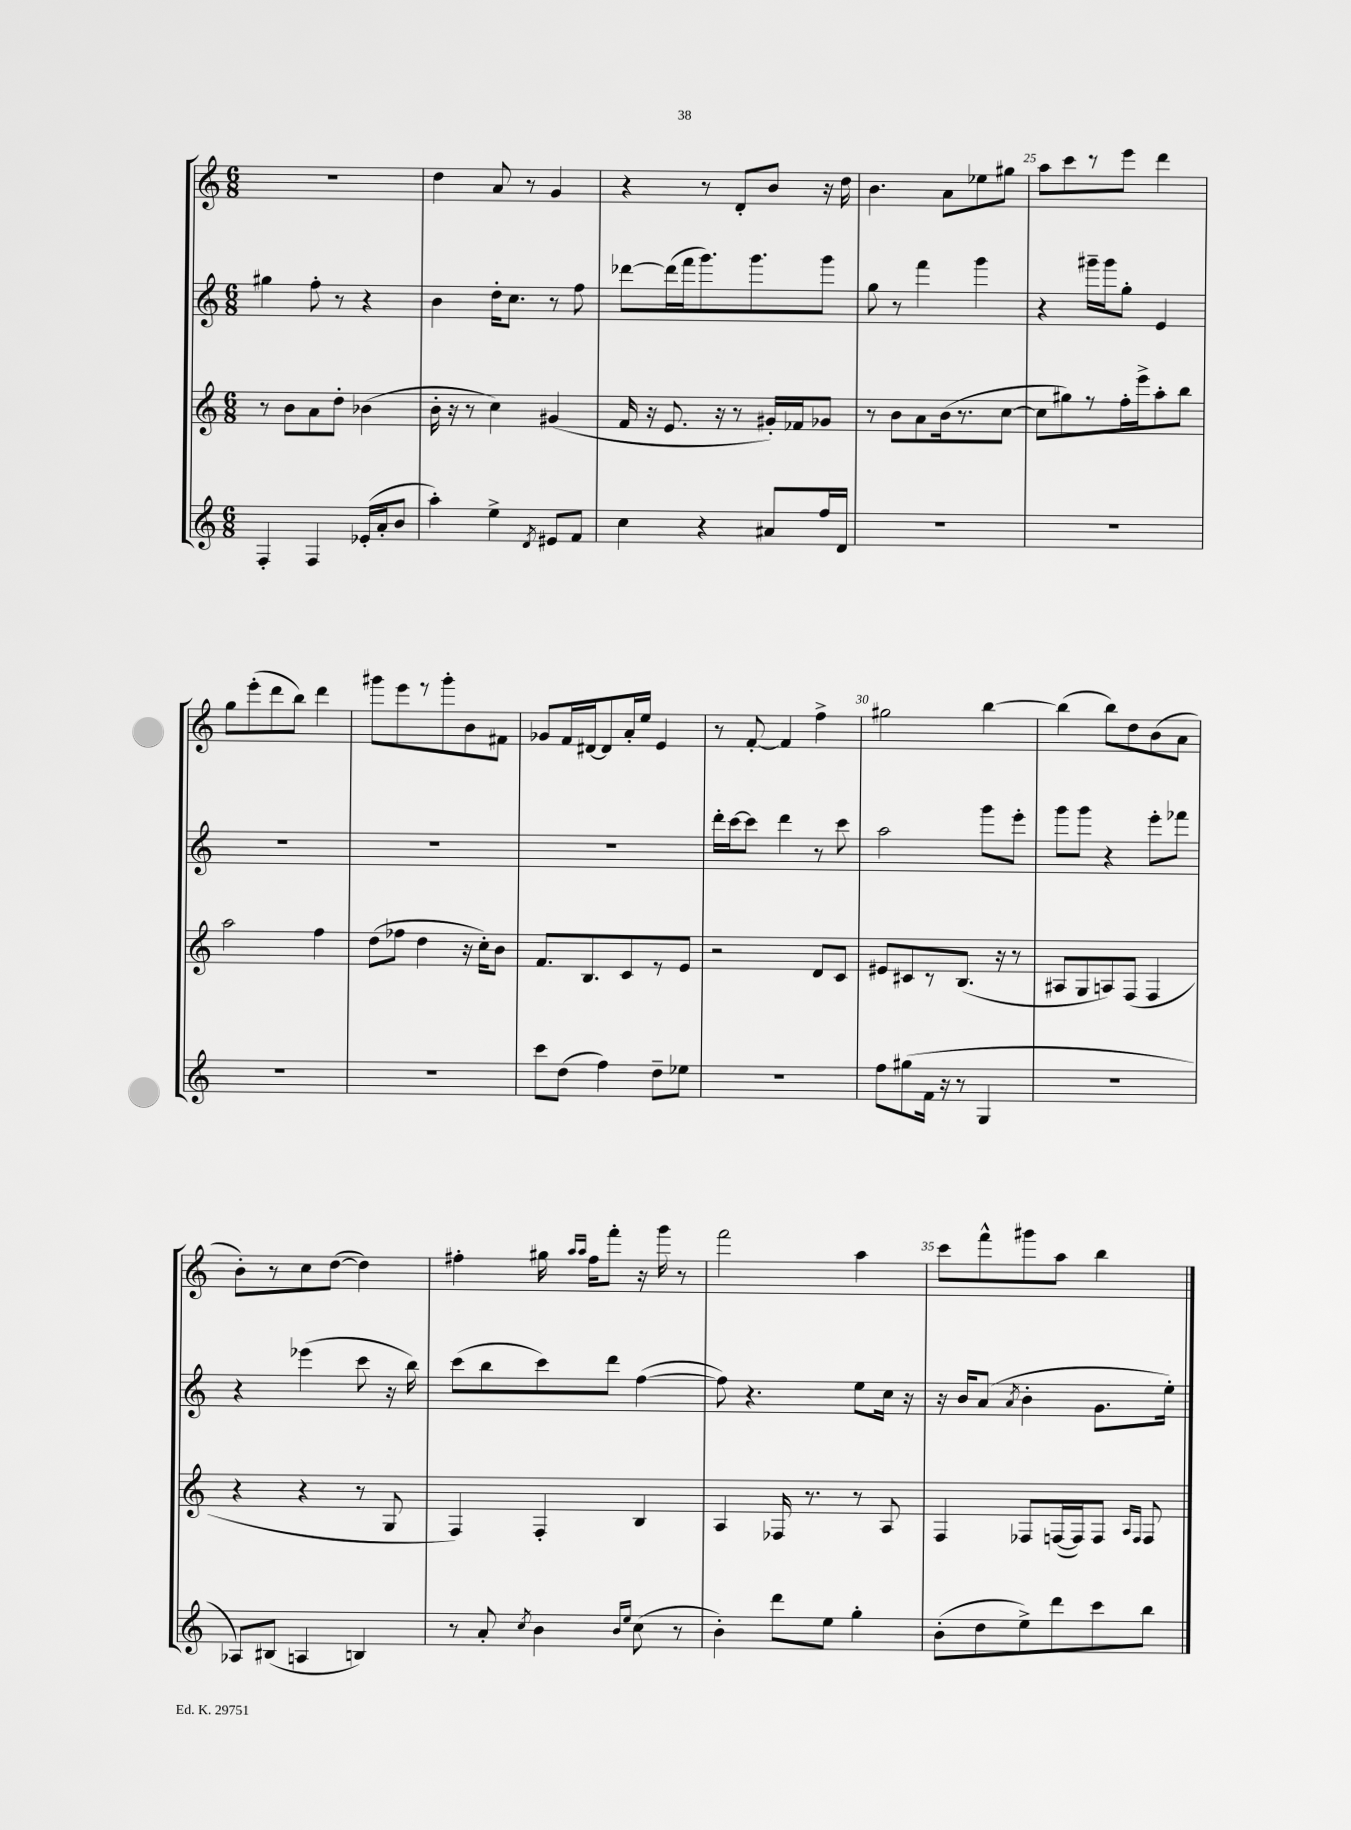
<<
\new StaffGroup <<
\new Staff = "s0" {
    \clef treble \key c \major \numericTimeSignature \time 6/8
    \autoBeamOff R2. |
    d''4 a'8 r8 g'4 |
    r4 r8 d'8[-. b'8] r16 d''16 |
    b'4. a'8[ ees''8 gis''8] |
    a''8[ c'''8 r8 e'''8] d'''4 |
    g''8[ e'''8-.( d'''8 b''8]) d'''4 |
    gis'''8[ e'''8 r8 gis'''8-. b'8 fis'8] |
    ges'8[ f'16 dis'16~ dis'8 a'16-. e''16] e'4 |
    r8 f'8~-. f'4 f''4-> |
    gis''2 b''4~ |
    b''4( b''8[) d''8 b'8( a'8] |
    b'8[-.) r8 c''8 d''8]~( d''4) |
    fis''4-. gis''16 \grace { a''16[ a''16] } fis''16[ f'''8]-. r16 g'''16 r8 |
    f'''2 a''4 |
    c'''8[ f'''8-^ gis'''8 a''8] b''4 \bar "|." |
}
\new Staff = "s1" {
    \clef treble \key c \major \numericTimeSignature \time 6/8
    \autoBeamOff gis''4 f''8-. r8 r4 |
    b'4 d''16[-. c''8.] r8 f''8 |
    des'''8[~ des'''16( f'''16 g'''8.) g'''8. g'''8] |
    g''8 r8 f'''4 g'''4 |
    r4 gis'''16[-- gis'''16 g''8]-. e'4 |
    R2. |
    R2. |
    R2. |
    d'''16[-. c'''16~ c'''8] d'''4 r8 c'''8 |
    a''2 g'''8[ e'''8]-. |
    g'''8[ g'''8] r4 e'''8[-. fes'''8] |
    r4 ees'''4( c'''8 r16 b''16) |
    c'''8[( b''8 c'''8) d'''8] f''4~( |
    f''8) r4. e''8[ c''16] r16 |
    r16 b'16[ a'8]( \acciaccatura { a'8 } b'4-. g'8.[ e''16]-.) \bar "|." |
}
\new Staff = "s2" {
    \clef treble \key c \major \numericTimeSignature \time 6/8
    \autoBeamOff r8 b'8[ a'8 d''8]-. bes'4( |
    b'16-. r16 r8 c''4) gis'4( |
    f'16 r16 e'8. r16 r8 gis'16[-.) fes'16 ges'8] |
    r8 b'8[ a'8 b'16( r8. c''8]~ |
    c''8[ gis''8) r8 f''16-. e'''16-> a''8-. b''8] |
    a''2 f''4 |
    d''8[( fes''8] d''4 r16 c''16[-.) b'8] |
    f'8.[ b8. c'8 r8 e'8] |
    r2 d'8[ c'8] |
    eis'8[ cis'8 r8 b8.]( r16 r8 |
    ais8[ g8 a8) f8]( f4 |
    r4 r4 r8 g8 |
    f4) f4-. b4 |
    a4 fes16 r8. r8 a8 |
    f4 fes8[ f16~( f16) f8] \grace { a16[ f16] } f8 \bar "|." |
}
\new Staff = "s3" {
    \clef treble \key c \major \numericTimeSignature \time 6/8
    \autoBeamOff f4-. f4 ees'16[-.( a'16-. b'8] |
    a''4-.) e''4-> \acciaccatura { d'8 } eis'8[ f'8] |
    c''4 r4 ais'8[ f''16 d'16] |
    R2. |
    R2. |
    R2. |
    R2. |
    c'''8[ d''8]( f''4) d''8[-- ees''8] |
    r2. |
    f''8[ gis''8( f'16] r16 r8 g4 |
    R2. |
    aes8[) bis8]( a4 b4) |
    r8 a'8-. \acciaccatura { c''8 } b'4 \grace { b'16[ e''16] } c''8( r8 |
    b'4-.) d'''8[ e''8] g''4-. |
    b'8[-.( d''8 e''8->) d'''8 c'''8 b''8] \bar "|." |
}
>>
>>
\layout { \context { \Score currentBarNumber = #21 \override BarNumber.break-visibility = ##(#f #t #t) barNumberVisibility = #(every-nth-bar-number-visible 5) } }
